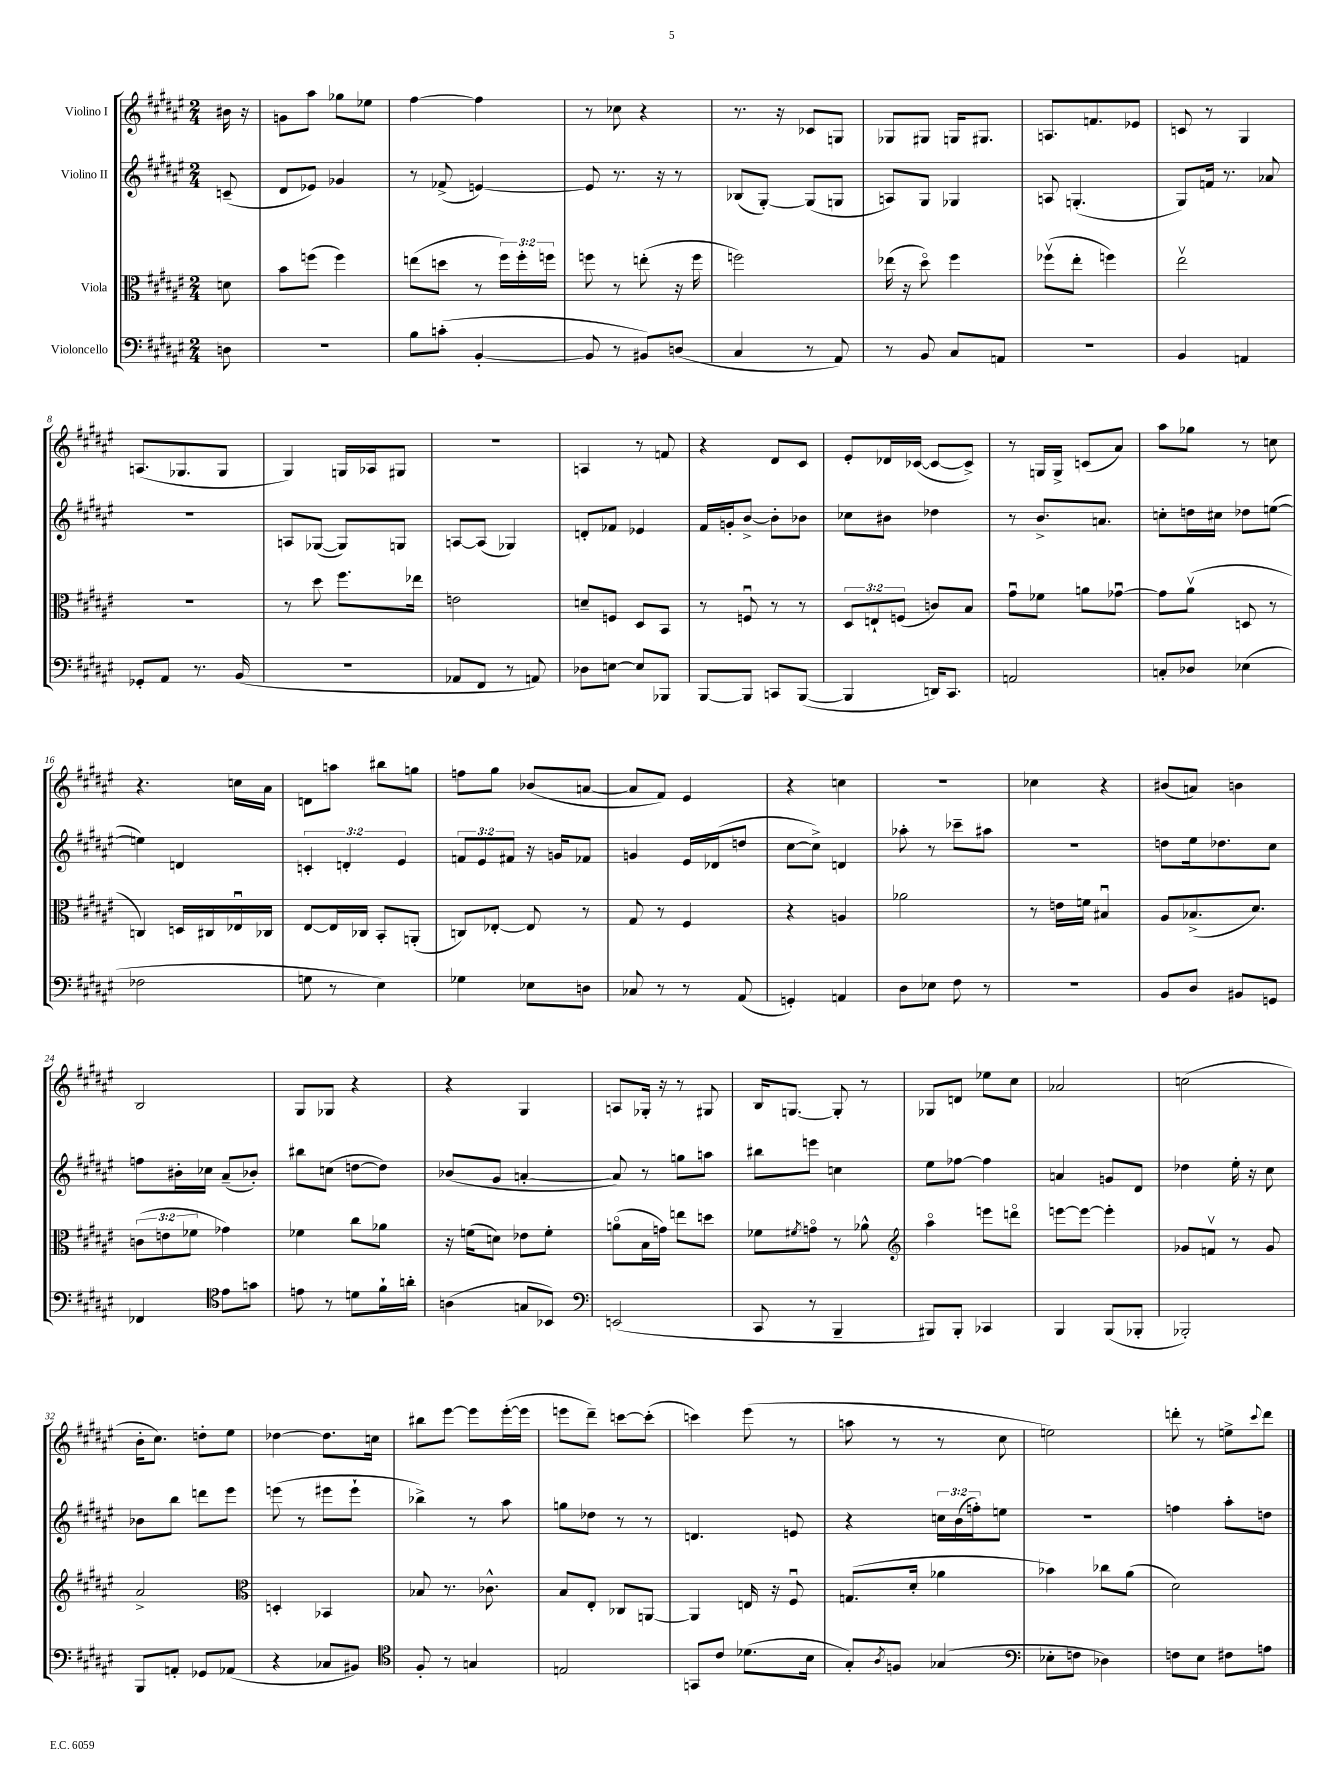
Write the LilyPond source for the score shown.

<<
\new StaffGroup <<
\new Staff = "s0" \with { instrumentName = "Violino I" } {
    \clef treble \key fis \major \numericTimeSignature \time 2/4 \partial 8
    bis'16 r16 |
    g'8 ais''8 ges''8 ees''8 |
    fis''4~ fis''4 |
    r8 ces''8 r4 |
    r8. r16 ces'8 g8 |
    ges8 gis8 g16 gis8. |
    a8. f'8. ees'8 |
    c'8 r8 gis4 |
    a8.( ges8. ges8 |
    gis4) g16 aes16 gis8 |
    R2 |
    a4 r8 f'8 |
    r4 dis'8 cis'8 |
    eis'8-. des'16 ces'16~( ces'8~ ces'8->) |
    r8 g16 g16-> c'8( ais'8) |
    ais''8 ges''8 r8 c''8 |
    r4. c''16 ais'16 |
    d'8 a''8 bis''8 g''8 |
    f''8 gis''8 bes'8( a'8~ |
    a'8 fis'8) eis'4 |
    r4 c''4 |
    r2 |
    ces''4 r4 |
    bis'8( a'8) b'4 |
    b2 |
    gis8 ges8 r4 |
    r4 gis4 |
    a8 ges16-. r16 r8 gis8 |
    b16 g8.~ g8-. r8 |
    ges8 d'8 ees''8 cis''8 |
    aes'2 |
    c''2( |
    b'16-. cis''8.) d''8-. eis''8 |
    des''4~ des''8. c''16 |
    bis''8 eis'''8~ eis'''8 eis'''16~-.( eis'''16 |
    e'''8 dis'''8--) c'''8~ c'''8-.( |
    c'''4) eis'''8( r8 |
    a''8 r8 r8 cis''8 |
    e''2) |
    d'''8-. r8 e''8-> \appoggiatura { cis'''8 } d'''8 \bar "|." |
}
\new Staff = "s1" \with { instrumentName = "Violino II" } {
    \clef treble \key fis \major \numericTimeSignature \time 2/4 \override Staff.TupletNumber.text = #tuplet-number::calc-fraction-text \partial 8
    c'8--( |
    dis'8 ees'8) ges'4 |
    r8 fes'8->( e'4~) |
    e'8 r8. r16 r8 |
    bes8( gis8~-.) gis8( g8 |
    a8) gis8 ges4 |
    a8 g4.-.( |
    gis8) f'16 r8. aes'8 |
    R2 |
    a8 ges8~( ges8) g8 |
    a8~ a8( ges4) |
    d'8-. fes'8 ees'4 |
    fis'16 g'16-. b'8~-> b'8-. bes'8 |
    ces''8 bis'8 des''4 |
    r8 b'8.-> a'8. |
    c''8-. d''16 cis''16 des''8 e''8~( |
    e''4) d'4 |
    \tuplet 3/2 { c'4-. d'4-. eis'4 } |
    \tuplet 3/2 { f'8 eis'8 fis'8 } r16 g'16 fes'8 |
    g'4 eis'16 des'16( d''8 |
    cis''8~ cis''8->) d'4 |
    aes''8-. r8 ces'''8-- ais''8 |
    R2 |
    d''8 eis''16 des''8. cis''8 |
    f''8 bis'16-. ces''16 ais'8--( bes'8-.) |
    bis''8 c''8( d''8~ d''8) |
    bes'8( gis'8 a'4~-. |
    a'8) r8 g''8 a''8 |
    bis''8 e'''8 c''4 |
    eis''8 fes''8~ fes''4 |
    a'4 g'8 dis'8 |
    des''4 eis''16-. r16 cis''8 |
    bes'8 b''8 d'''8 eis'''8 |
    e'''8( r8 eis'''8 eis'''8-! |
    bes''4->) r8 ais''8 |
    g''8 des''8 r8 r8 |
    d'4. e'8 |
    r4 \tuplet 3/2 { c''16 b'16( f''16-.) } e''8 |
    R2 |
    f''4 ais''8-. d''8 \bar "|." |
}
\new Staff = "s2" \with { instrumentName = "Viola" } {
    \clef alto \key fis \major \numericTimeSignature \time 2/4 \override Staff.TupletNumber.text = #tuplet-number::calc-fraction-text \partial 8
    d'8 |
    b'8 f''8( f''4) |
    e''8( d''8 r8 \tuplet 3/2 { fis''16) fis''16-. f''16 } |
    f''8 r8 e''8-.( r16 f''16 |
    f''2) |
    ees''16( r16 dis''8\flageolet) fis''4 |
    fes''8\upbow( eis''8-. f''4) |
    eis''2\upbow |
    R2 |
    r8 dis''8 fis''8. ees''16 |
    e'2 |
    d'8-- f8 dis8 b,8 |
    r8 f8\downbow r8 r8 |
    \tuplet 3/2 { dis8 e8-! f8( } c'8) b8 |
    gis'8\downbow fes'8 a'8 ges'8~\downbow |
    ges'8 ais'8\upbow( d8 r8 |
    c4) d16 cis16 ees16\downbow ces16 |
    eis8~ eis16 ces16 b,8-. a,8-.( |
    c8) ees8~-. ees8 r8 |
    gis8 r8 fis4 |
    r4 a4 |
    aes'2 |
    r8 e'16 f'16 bis4\downbow |
    ais8 bes8.->( dis'8.) |
    \tuplet 3/2 { c'8( e'8 fes'8 } ges'4) |
    fes'4 cis''8 aes'8 |
    r16 f'16( d'8) ees'8 f'8-. |
    a'8\flageolet( b16 g'16) e''8 d''8 |
    fes'8 \acciaccatura { fis'8 } g'8\flageolet r8 aes'8-^ |
    \clef treble ais''4\flageolet e'''8 d'''8\flageolet |
    e'''8~ e'''8~ e'''4-. |
    ges'8 f'8\upbow r8 ges'8 |
    ais'2-> |
    \clef alto d4-. bes,4 |
    bes8 r8. ces'8.-^ |
    b8 eis8-. ces8 a,8~ |
    a,4 e16 r16 fis8\downbow |
    g8.( dis'16-. aes'4 |
    bes'4) ces''8 ais'8( |
    dis'2) \bar "|." |
}
\new Staff = "s3" \with { instrumentName = "Violoncello" } {
    \clef bass \key fis \major \numericTimeSignature \time 2/4 \partial 8
    d8 |
    r2 |
    b8 c'8-.( b,4~-. |
    b,8 r8 bis,8) d8( |
    cis4 r8 ais,8) |
    r8 b,8 cis8 a,8 |
    R2 |
    b,4 a,4 |
    ges,8-. ais,8 r8. b,16( |
    r2 |
    aes,8 fis,8 r8 a,8) |
    des8 e8~ e8 bes,,8 |
    b,,8~ b,,8 c,8 b,,8~( |
    b,,4 d,16) cis,8. |
    a,2 |
    c8-. des8 ees4( |
    fes2 |
    g8 r8 eis4) |
    ges4 ees8 d8 |
    ces8 r8 r8 ais,8( |
    g,4-.) a,4 |
    dis8 ees8 fis8 r8 |
    R2 |
    b,8 dis8 bis,8 g,8 |
    fes,4 \clef tenor eis'8 g'8 |
    e'8 r8 d'8 fis'16-! a'16-. |
    a4( g8 bes,8) |
    \clef bass e,2( |
    cis,8 r8 b,,4-- |
    bis,,8) bis,,8-. ces,4 |
    b,,4 b,,8( bes,,8-. |
    bes,,2-.) |
    b,,8 a,8-. ges,8 aes,8( |
    r4 ces8 bis,8) |
    \clef tenor fis8-. r8 g4 |
    e2 |
    g,8 cis'8 des'8.( b16 |
    gis8-.) \acciaccatura { ais8 } f8 ges4( |
    \clef bass ees8-. f8 des4) |
    f8 eis8 fis8 a8 \bar "|." |
}
>>
>>
